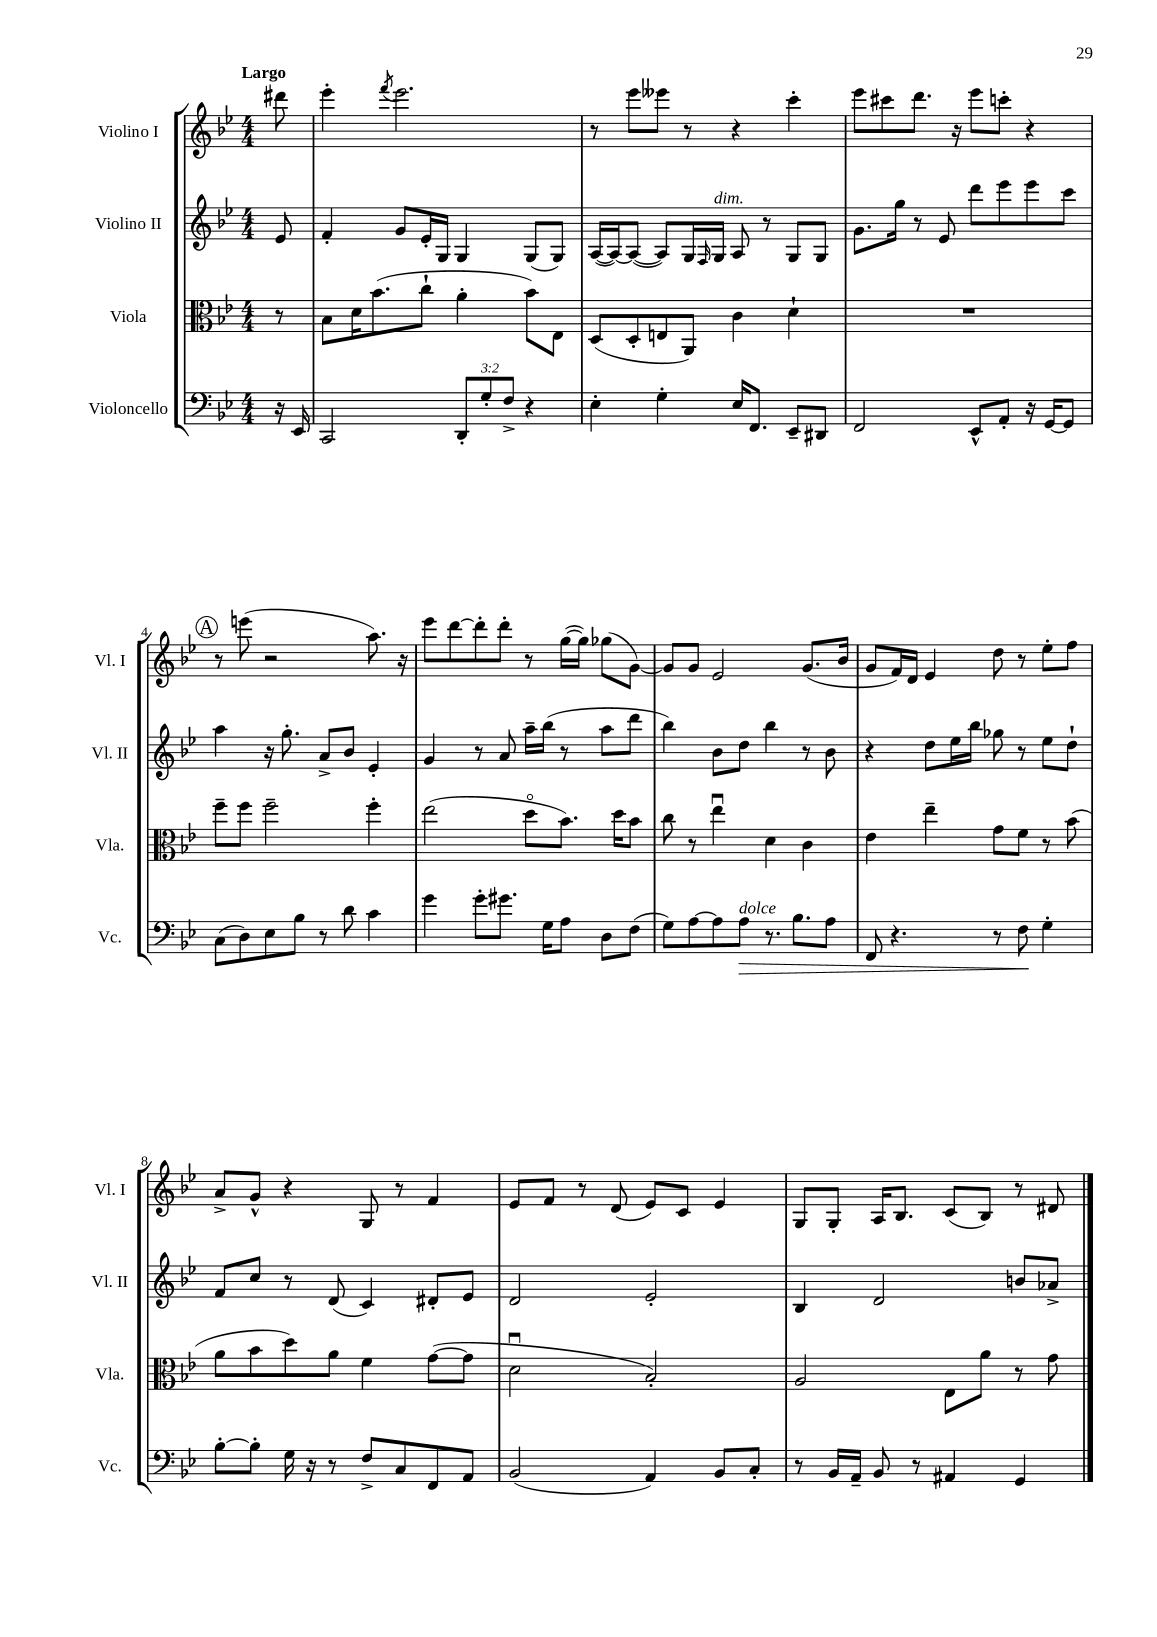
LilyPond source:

<<
\new StaffGroup <<
\new Staff = "s0" \with { instrumentName = "Violino I" shortInstrumentName = "Vl. I" } {
    \clef treble \key bes \major \numericTimeSignature \time 4/4 \partial 8 \tempo "Largo"
    dis'''8 |
    ees'''4-. \acciaccatura { f'''8 } ees'''2. |
    r8 ees'''8 eeses'''8 r8 r4 c'''4-. |
    ees'''8 cis'''8 d'''8. r16 ees'''8 c'''8-. r4 |
    \mark \markup { \circle "A" } r8 e'''8( r2 a''8.) r16 |
    ees'''8 d'''8~ d'''8-. d'''8-. r8 g''16~( g''16) ges''8( g'8~) |
    g'8 g'8 ees'2 g'8.( bes'16 |
    g'8 f'16) d'16 ees'4 d''8 r8 ees''8-. f''8 |
    a'8-> g'8-^ r4 g8 r8 f'4 |
    ees'8 f'8 r8 d'8( ees'8) c'8 ees'4 |
    g8 g8-. a16 bes8. c'8( bes8) r8 dis'8 \bar "|." |
}
\new Staff = "s1" \with { instrumentName = "Violino II" shortInstrumentName = "Vl. II" } {
    \clef treble \key bes \major \numericTimeSignature \time 4/4 \partial 8
    ees'8 |
    f'4-. g'8 ees'16-. g16 g4 g8( g8) |
    a16~( a16~) a8~( a8) g16 \grace { f16 } g16^\markup { \italic "dim." } a8 r8 g8 g8 |
    g'8. g''16 r8 ees'8 d'''8 ees'''8 ees'''8 c'''8 |
    \mark \markup { \circle "A" } a''4 r16 g''8.-. a'8-> bes'8 ees'4-. |
    g'4 r8 a'8 a''16-- bes''16( r8 a''8 d'''8 |
    bes''4) bes'8 d''8 bes''4 r8 bes'8 |
    r4 d''8 ees''16 bes''16 ges''8 r8 ees''8 d''8-! |
    f'8 c''8 r8 d'8( c'4) dis'8-. ees'8 |
    d'2 ees'2-. |
    bes4 d'2 b'8 aes'8-> \bar "|." |
}
\new Staff = "s2" \with { instrumentName = "Viola" shortInstrumentName = "Vla." } {
    \clef alto \key bes \major \numericTimeSignature \time 4/4 \partial 8
    r8 |
    bes8 d'16 bes'8.( c''8-! a'4-. bes'8) ees8 |
    d8( d8-. e8 a,8) c'4 d'4-! |
    R1 |
    \mark \markup { \circle "A" } f''8-- f''8 f''2-- f''4-. |
    ees''2( d''8\flageolet bes'8.) d''16 bes'8 |
    c''8 r8 ees''4\downbow d'4 c'4 |
    ees'4 ees''4-- g'8 f'8 r8 bes'8( |
    a'8 bes'8 d''8) a'8 f'4 g'8~( g'8 |
    d'2\downbow bes2-.) |
    a2 ees8 a'8 r8 g'8 \bar "|." |
}
\new Staff = "s3" \with { instrumentName = "Violoncello" shortInstrumentName = "Vc." } {
    \clef bass \key bes \major \numericTimeSignature \time 4/4 \override Staff.TupletNumber.text = #tuplet-number::calc-fraction-text \partial 8
    r16 ees,16 |
    c,2 \tuplet 3/2 { d,8-. g8-. f8-> } r4 |
    ees4-. g4-. ees16 f,8. ees,8-- dis,8 |
    f,2 ees,8-^ a,8-. r16 g,16~ g,8 |
    \mark \markup { \circle "A" } c8( d8) ees8 bes8 r8 d'8 c'4 |
    g'4 g'8-. gis'8. g16 a8 d8 f8( |
    g8) a8~ a8 a8\>^\markup { \italic "dolce" } r8. bes8. a8 |
    f,8 r4. r8 f8\! g4-. |
    bes8~-. bes8-. g16 r16 r8 f8-> c8 f,8 a,8 |
    bes,2( a,4) bes,8 c8-. |
    r8 bes,16 a,16-- bes,8 r8 ais,4 g,4 \bar "|." |
}
>>
>>
